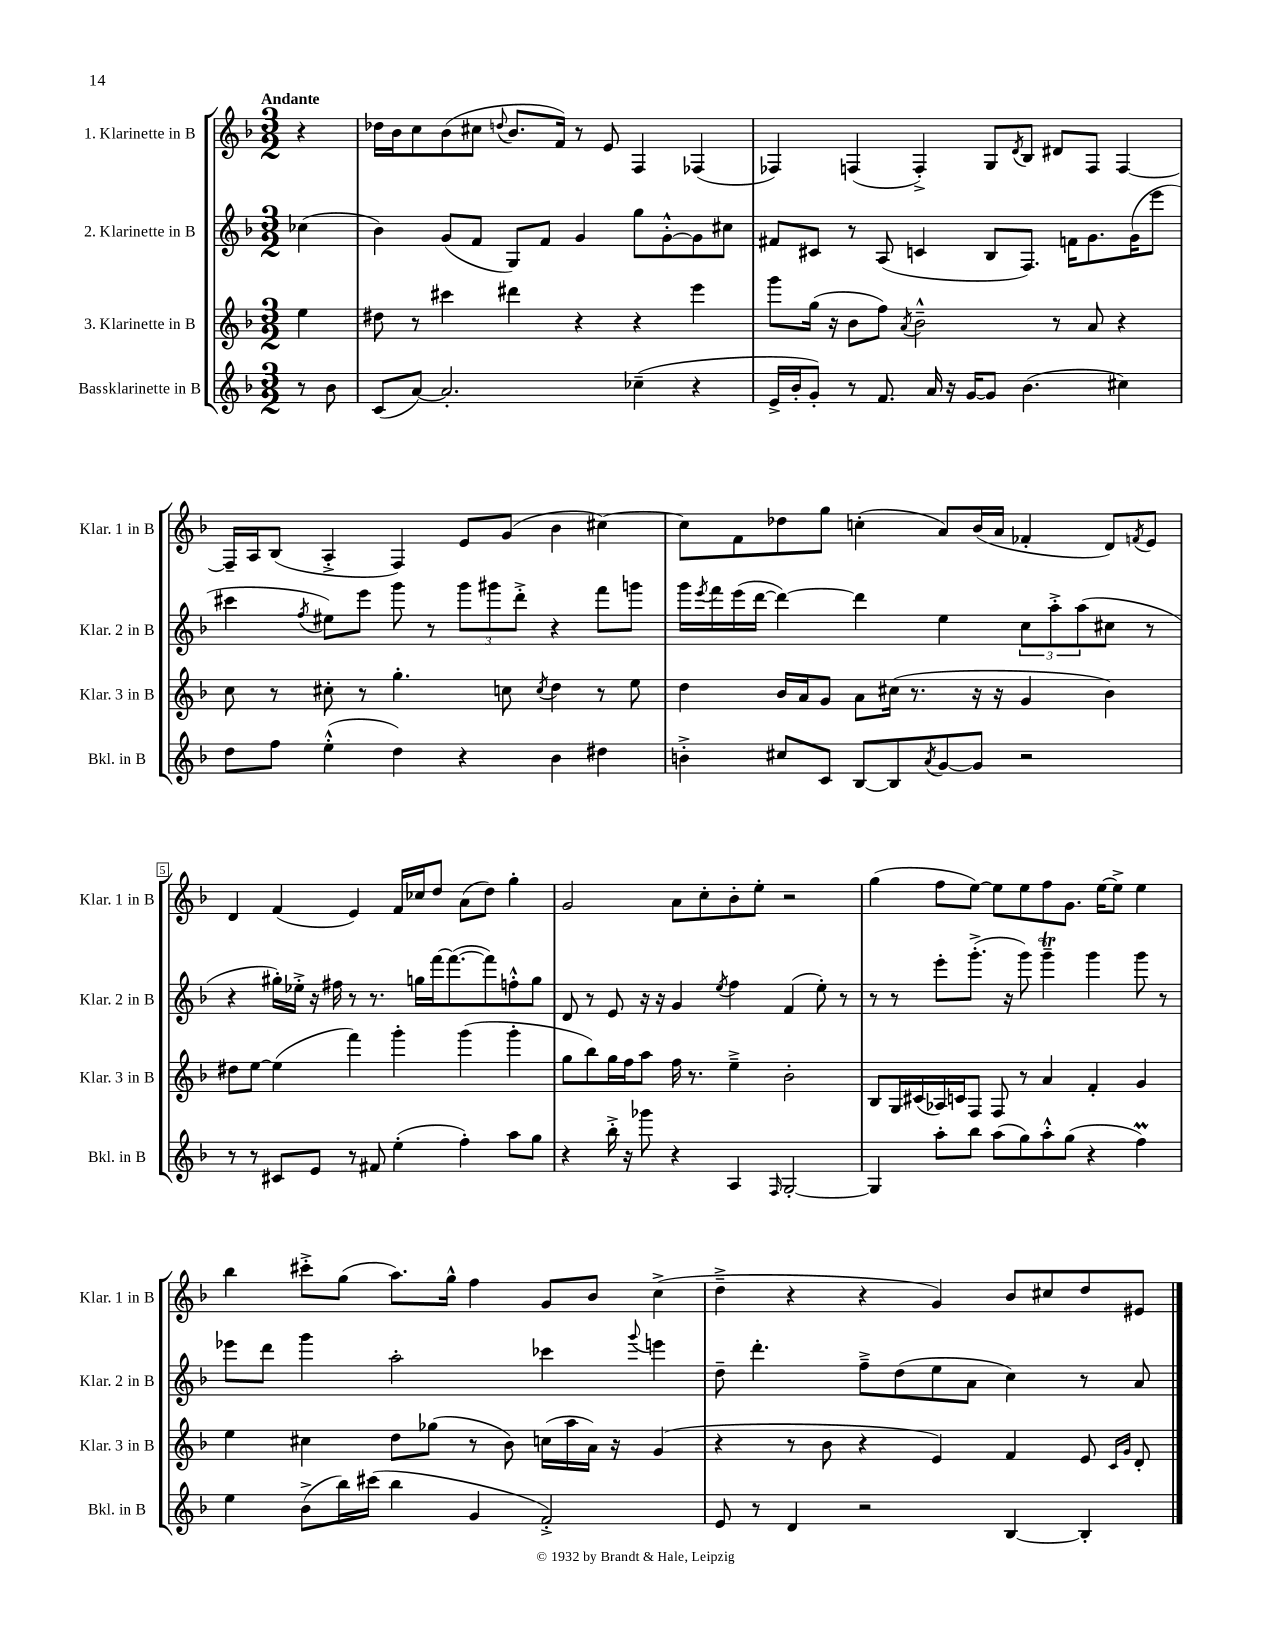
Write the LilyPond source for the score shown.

<<
\new StaffGroup <<
\new Staff = "s0" \with { instrumentName = "1. Klarinette in B" shortInstrumentName = "Klar. 1 in B" } {
    \clef treble \key f \major \numericTimeSignature \time 3/2 \partial 4 \tempo "Andante"
    r4 |
    des''16 bes'16 c''8 bes'8( cis''8 \appoggiatura { d''8 } bes'8. f'16) r8 e'8 f4 fes4( |
    fes4) f4( f4-.->) g8 \acciaccatura { d'8 } bes8 dis'8 f8 f4~ |
    f16-- a16 bes8( a4-.-> f4) e'8 g'8( bes'4 cis''4~) |
    cis''8 f'8 des''8 g''8 c''4-.( a'8) bes'16( a'16 fes'4-. d'8) \acciaccatura { f'8 } e'8 |
    d'4 f'4( e'4) f'16 ces''16 d''8 a'8( d''8) g''4-. |
    g'2 a'8 c''8-. bes'8-. e''8-. r2 |
    g''4( f''8 e''8~) e''8 e''8 f''8 g'8. e''16~ e''8-> e''4 |
    bes''4 cis'''8-.-> g''8( a''8.) g''16-^ f''4 g'8 bes'8 c''4->( |
    d''4---> r4 r4 g'4) bes'8 cis''8 d''8 eis'8 \bar "|." |
}
\new Staff = "s1" \with { instrumentName = "2. Klarinette in B" shortInstrumentName = "Klar. 2 in B" } {
    \clef treble \key f \major \numericTimeSignature \time 3/2 \partial 4
    ces''4( |
    bes'4) g'8( f'8 g8) f'8 g'4 g''8 g'8~-.-^ g'8 cis''8 |
    fis'8 cis'8 r8 a8( c'4 bes8 f8.) f'16 g'8. g'16( e'''8 |
    cis'''4 \acciaccatura { f''8 } eis''8) e'''8 g'''8 r8 \tuplet 3/2 { g'''8 gis'''8 d'''8-.-> } r4 f'''8 g'''8 |
    g'''16 \acciaccatura { e'''8 } f'''16 e'''16( d'''16~ d'''4~) d'''4 e''4 \tuplet 3/2 { c''8 a''8-.-> a''8( } cis''8 r8 |
    r4 gis''16-.) ees''16-.-> r16 fis''16 r8 r8. g''16 f'''16~ f'''8.~( f'''8) f''8-.-^ g''8 |
    d'8 r8 e'8 r16 r16 g'4 \acciaccatura { e''8 } f''4 f'4( e''8-.) r8 |
    r8 r8 e'''8-. g'''8.-.->( r16 g'''8) g'''4--\trill g'''4 g'''8 r8 |
    ees'''8 d'''8 g'''4 a''2-. ces'''4 \appoggiatura { g'''8 } e'''4 |
    d''8-- d'''4.-. f''8---> d''8( e''8 a'8 c''4) r8 a'8 \bar "|." |
}
\new Staff = "s2" \with { instrumentName = "3. Klarinette in B" shortInstrumentName = "Klar. 3 in B" } {
    \clef treble \key f \major \numericTimeSignature \time 3/2 \partial 4
    e''4 |
    dis''8 r8 cis'''4 dis'''4 r4 r4 e'''4 |
    g'''8 g''16( r16 bes'8 f''8) \acciaccatura { a'8 } bes'2---^ r8 a'8 r4 |
    c''8 r8 cis''8-. r8 g''4.-. c''8 \acciaccatura { c''8 } d''4 r8 e''8 |
    d''4 bes'16 a'16 g'8 a'8 cis''16( r8. r16 r16 g'4 bes'4) |
    dis''8 e''8~ e''4( f'''4) g'''4-. g'''4( g'''4-. |
    g''8 bes''8) g''16 f''16 a''8 f''16 r8. e''4---> bes'2-. |
    bes8 g16 cis'16( aes16) c'16 f8 f8 r8 a'4 f'4-. g'4 |
    e''4 cis''4 d''8 ges''8( r8 bes'8) c''16( a''16 a'16) r16 g'4( |
    r4 r8 bes'8 r4 e'4) f'4 e'8 \grace { c'16 g'16 } d'8-. \bar "|." |
}
\new Staff = "s3" \with { instrumentName = "Bassklarinette in B" shortInstrumentName = "Bkl. in B" } {
    \clef treble \key f \major \numericTimeSignature \time 3/2 \partial 4
    r8 bes'8 |
    c'8( a'8~) a'2.-. ces''4--( r4 |
    e'16-> bes'16-. g'8-.) r8 f'8. a'16 r16 g'16~ g'8 bes'4.( cis''4) |
    d''8 f''8 e''4-.-^( d''4) r4 bes'4 dis''4 |
    b'4-.-> cis''8 c'8 bes8~ bes8 \acciaccatura { a'8 } g'8~ g'8 r2 |
    r8 r8 cis'8 e'8 r8 fis'8 e''4-.( f''4-.) a''8 g''8 |
    r4 bes''16-.-> r16 ges'''8 r4 a4 \grace { f16 } g2~-. |
    g4 a''8-. bes''8 a''8( g''8) a''8-.-^ g''8( r4 f''4\prall) |
    e''4 bes'8->( bes''16) cis'''16( bes''4 g'4 f'2-.->) |
    e'8 r8 d'4 r2 bes4~ bes4-. \bar "|." |
}
>>
>>
\layout { \context { \Score \override BarNumber.break-visibility = ##(#f #t #t) barNumberVisibility = #(every-nth-bar-number-visible 5) \override BarNumber.stencil = #(make-stencil-boxer 0.1 0.3 ly:text-interface::print) } }
